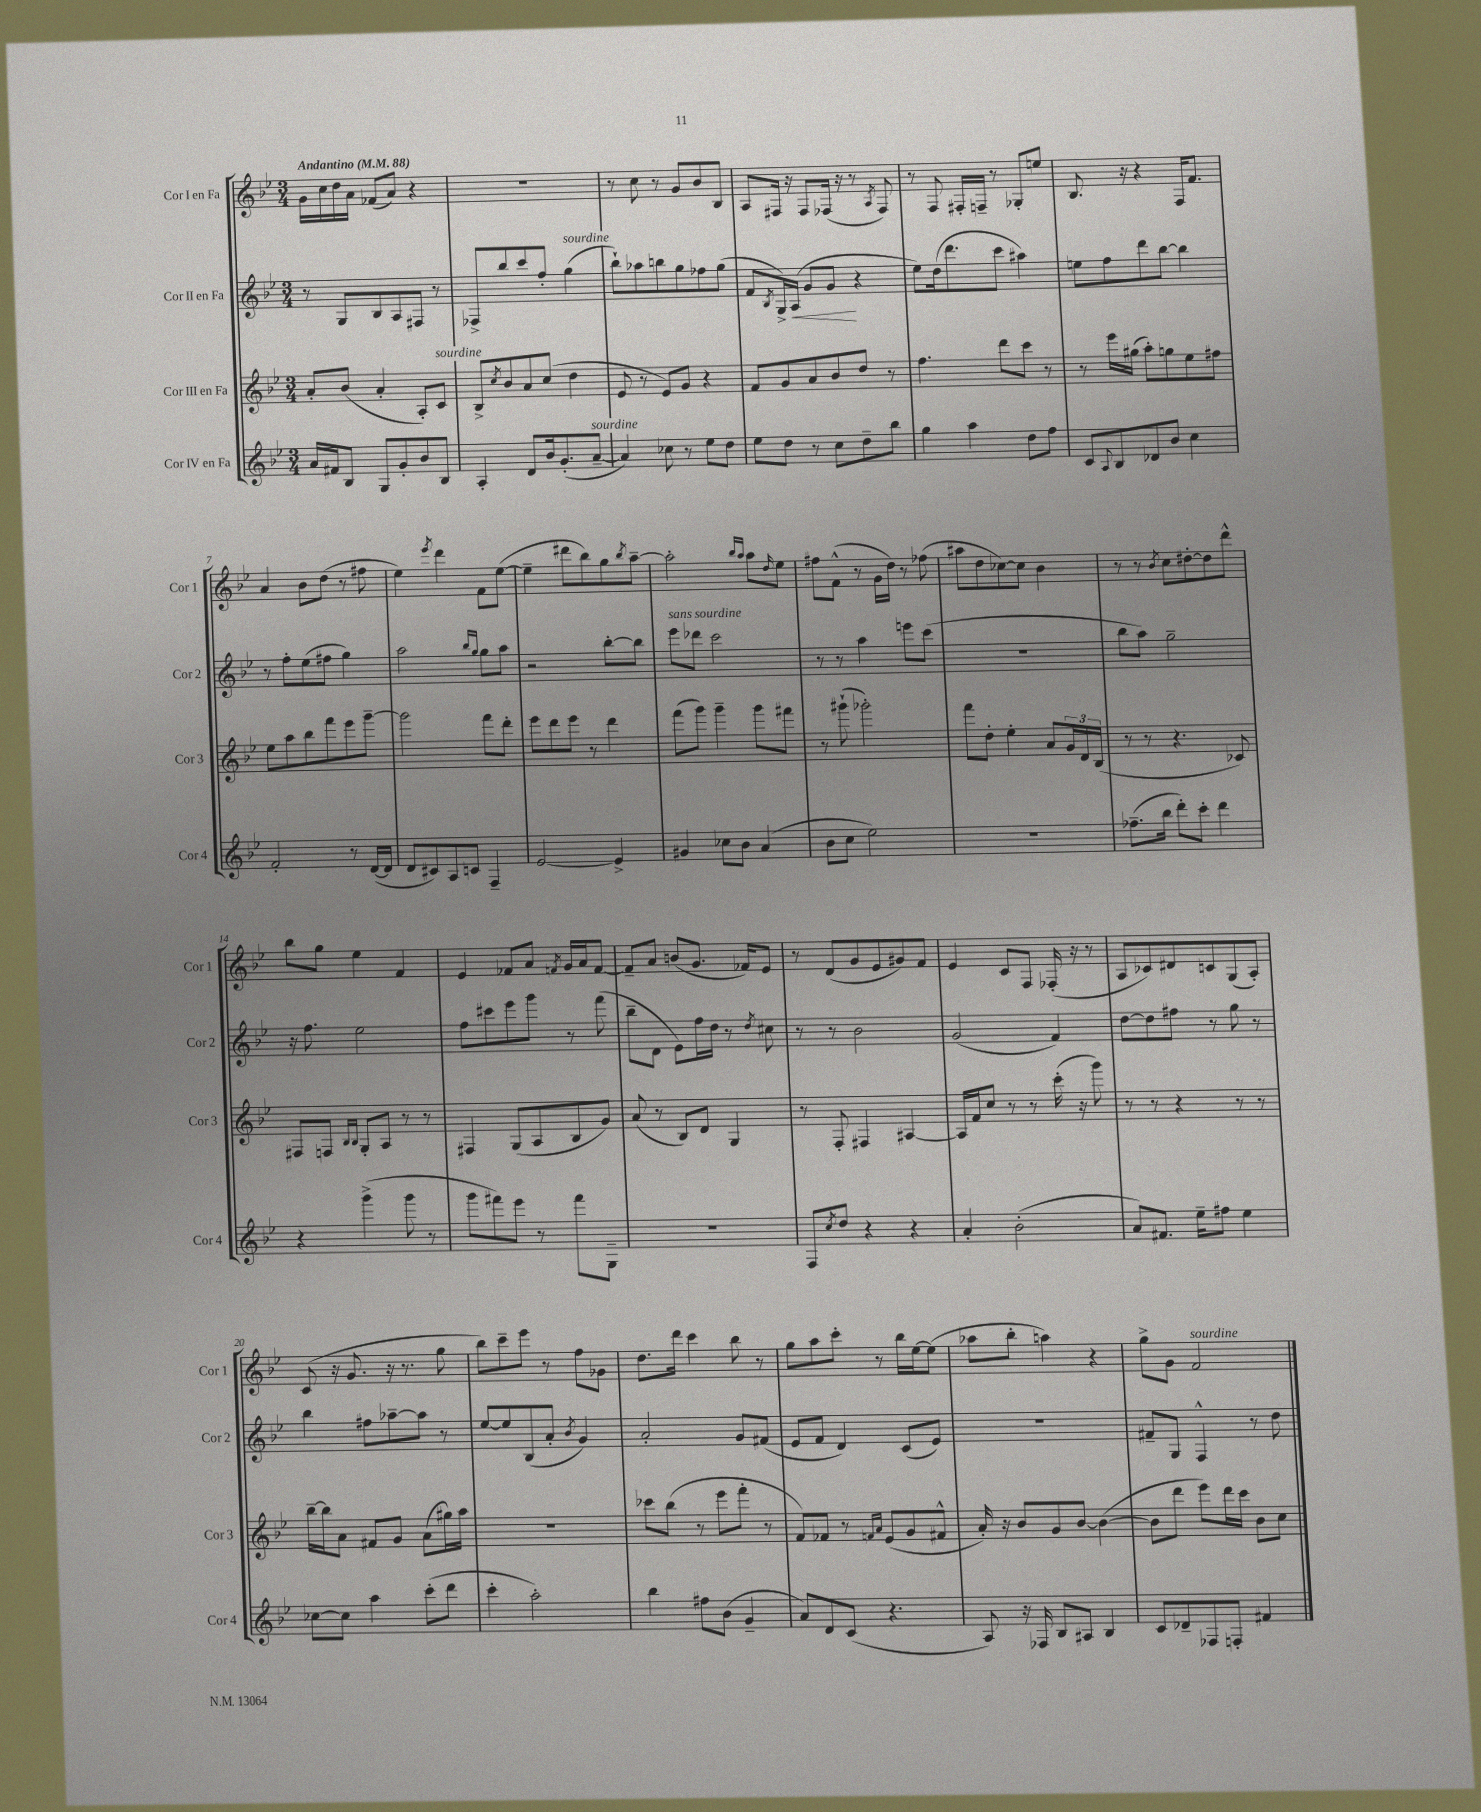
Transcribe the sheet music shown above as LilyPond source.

<<
\new StaffGroup <<
\new Staff = "s0" \with { instrumentName = "Cor I en Fa" shortInstrumentName = "Cor 1" } {
    \clef treble \key bes \major \numericTimeSignature \time 3/4 \tempo "Andantino" 4 = 88
    g'16 c''16 d''16 a'16 fes'8( a'8) r4 |
    R2. |
    r8 c''8 r8 g'8 bes'8 bes8 |
    a8 fis16 r16 fis8 fes16( r16 r8 \acciaccatura { a8 } fes8) |
    r8 f8 fis16-. f16-- r8 ges8-. e''8 |
    bes8. r16 r4 f16 f'8. |
    a'4 bes'8 d''8( r8 fis''8 |
    ees''4) \acciaccatura { ees'''8 } d'''4 f'8 ees''8~( |
    ees''4-- dis'''8 bes''8) g''8 \acciaccatura { bes''8 } a''8~-- |
    a''2-. \grace { bes''16 a''16 } a''8 \grace { d''16 } ees''8 |
    fis''8 f'8-^( r8 g'16 d''16) r8 fes''8( |
    ais''8 d''8 ces''8~) ces''8 bes'4 |
    r8 r8 \acciaccatura { bes'8 } c''8 dis''8~-. dis''8 d'''8-^ |
    bes''8 g''8 ees''4 f'4 |
    ees'4 fes'8 a'8 \acciaccatura { f'8 } g'16 a'16 f'8~ |
    f'8-- a'8 b'8( g'8. fes'16) ees'8 |
    r8 d'8( g'8 ees'8 gis'8) f'8 |
    ees'4 c'8 f8 fes16-.( r16 r8 |
    a8 ces'8) dis'8 c'8 g8( a8-.) |
    c'8( r16 g'8. r16 r8. g''8 |
    bes''8) c'''8-- ees'''8 r8 f''8 ges'8 |
    d''8. d'''16 c'''4 bes''8 r8 |
    g''8 a''8 c'''8-. r8 bes''16 ees''16~ ees''8( |
    aes''8 bes''8-. a''4) r4 |
    g''8-> g'8 f'2^\markup { \italic "sourdine" } \bar "|." |
}
\new Staff = "s1" \with { instrumentName = "Cor II en Fa" shortInstrumentName = "Cor 2" } {
    \clef treble \key bes \major \numericTimeSignature \time 3/4
    r8 g8 bes8 a8 fis8 r8 |
    fes8-> bes''8 c'''8 f''8-. g''4^\markup { \italic "sourdine" }( |
    bes''8-!) aes''8 b''8 g''8 fes''8 g''8( |
    f'8 \acciaccatura { bes8 } g16->) a16\<( g'8 g'8\! r4 |
    ees''8) d''16( d'''8. c'''8 ais''4) |
    e''8 f''8 d'''8 bes''8~ bes''4 |
    r8 f''8-. ees''8( fis''8 g''4) |
    a''2 \grace { bes''16 g''16 } g''8 a''8 |
    r2 bes''8~-. bes''8 |
    ees'''8^\markup { \italic "sans sourdine" } des'''8 c'''2 |
    r8 r8 a''4 e'''8 c'''8( |
    R2. |
    bes''8 a''8) g''2-- |
    r16 f''8. ees''2 |
    f''8 cis'''8 ees'''8 g'''8 r8 f'''8( |
    bes''8-- d'8 ees'8) f''16 d''16 r8 \acciaccatura { d''8 } cis''8 |
    r8 r8 bes'2 |
    g'2( f'4) |
    d''8~ d''8 fis''8 r8 g''8 r8 |
    bes''4 fis''8 aes''8~-- aes''8 r8 |
    ees''8~ ees''8 bes8( a'8-. \acciaccatura { bes'8 } g'4) |
    a'2-. g'8 fis'8( |
    ees'8 f'8 d'4) c'8( ees'8) |
    R2. |
    fis'8-- g8 f4-^ r8 d''8 \bar "|." |
}
\new Staff = "s2" \with { instrumentName = "Cor III en Fa" shortInstrumentName = "Cor 3" } {
    \clef treble \key bes \major \numericTimeSignature \time 3/4
    a'8-. bes'8( a'4-. a8-.) c'8^\markup { \italic "sourdine" } |
    bes8-> \acciaccatura { c''8 } bes'8 a'8 c''8( d''4 |
    ees'8 r8 ees'8) g'8 r4 |
    f'8 g'8 a'8 bes'8 d''8 r8 |
    f''4. d'''8 c'''8 r8 |
    r8 ees'''16 gis''16( a''8-.) g''8 ees''8 fis''8 |
    ees''8 a''8 bes''8 f'''8 ees'''8 g'''8~-- |
    g'''2 f'''8 d'''8-. |
    ees'''8 d'''8 ees'''8 r8 d'''4 |
    f'''8( g'''8) g'''4-- g'''8 fis'''8 |
    r8 gis'''8-!( ges'''2-.) |
    f'''8 d''8-. ees''4-. a'8 \tuplet 3/2 { g'16 d'16 bes16( } |
    r8 r8 r4. ces'8) |
    fis8 f8 \grace { bes16 bes16 } g8-. a8 r8 r8 |
    fis4 g8( a8 bes8 g'8) |
    a'8( r8 bes8) d'8 g4 |
    r8 f8-. fis4 ais4~ |
    ais16 f'16 c''8 r8 r8 c'''16-.( r16 g'''8) |
    r8 r8 r4 r8 r8 |
    bes''16~-- bes''16 a'8 fis'8 g'8 a'8( gis''16) a''16 |
    R2. |
    ces'''8 bes''8( r8 ees'''8 f'''8-. r8 |
    f'8) fes'8 r8 \grace { f'16 a'16 } ees'8( g'8 fis'8-^ |
    a'16-.) r16 bes'8 g'8 bes'8~ bes'4~( |
    bes'8 d'''8 ees'''8) d'''16 c'''16 bes'8 c''8 \bar "|." |
}
\new Staff = "s3" \with { instrumentName = "Cor IV en Fa" shortInstrumentName = "Cor 4" } {
    \clef treble \key bes \major \numericTimeSignature \time 3/4
    a'16 fis'16 bes8 g8 g'8-. bes'8 bes8 |
    a4-. d'8 bes'16 g'8.-.( a'8~--^\markup { \italic "sourdine" } |
    a'4) ces''8 r8 ees''8 d''8 |
    ees''8 d''8 r8 c''8 d''8-- bes''8 |
    g''4 a''4 d''8 f''8 |
    c'8 \appoggiatura { a8 } bes8 des'8 bes'8 c''4 |
    f'2-. r8 d'16~( d'16 |
    d'8 cis'8) a8 c'8 f4-- |
    ees'2~ ees'4-> |
    gis'4 ces''8 bes'8 a'4( |
    bes'8 c''8 ees''2) |
    R2. |
    fes''8.--( bes''16 d'''8-.) c'''8-. d'''4 |
    r4 g'''4->( g'''8 r8 |
    g'''8 fis'''8) ees'''8 r8 fis'''8 g8-- |
    R2. |
    f8 \acciaccatura { c''8 } d''8 r4 r4 |
    a'4-. bes'2-.( |
    a'8) fis'8. ees''16-- fis''8 ees''4 |
    ces''8~ ces''8 a''4 c'''8-.( d'''8 |
    c'''4-. a''2-.) |
    bes''4 fis''8 bes'8( g'4-- |
    a'8) d'8 c'8( r4. |
    a8) r16 fes16 bes8 ais8 bes4 |
    c'8 des'8-- fes8 f8-. fis'4 \bar "|." |
}
>>
>>
